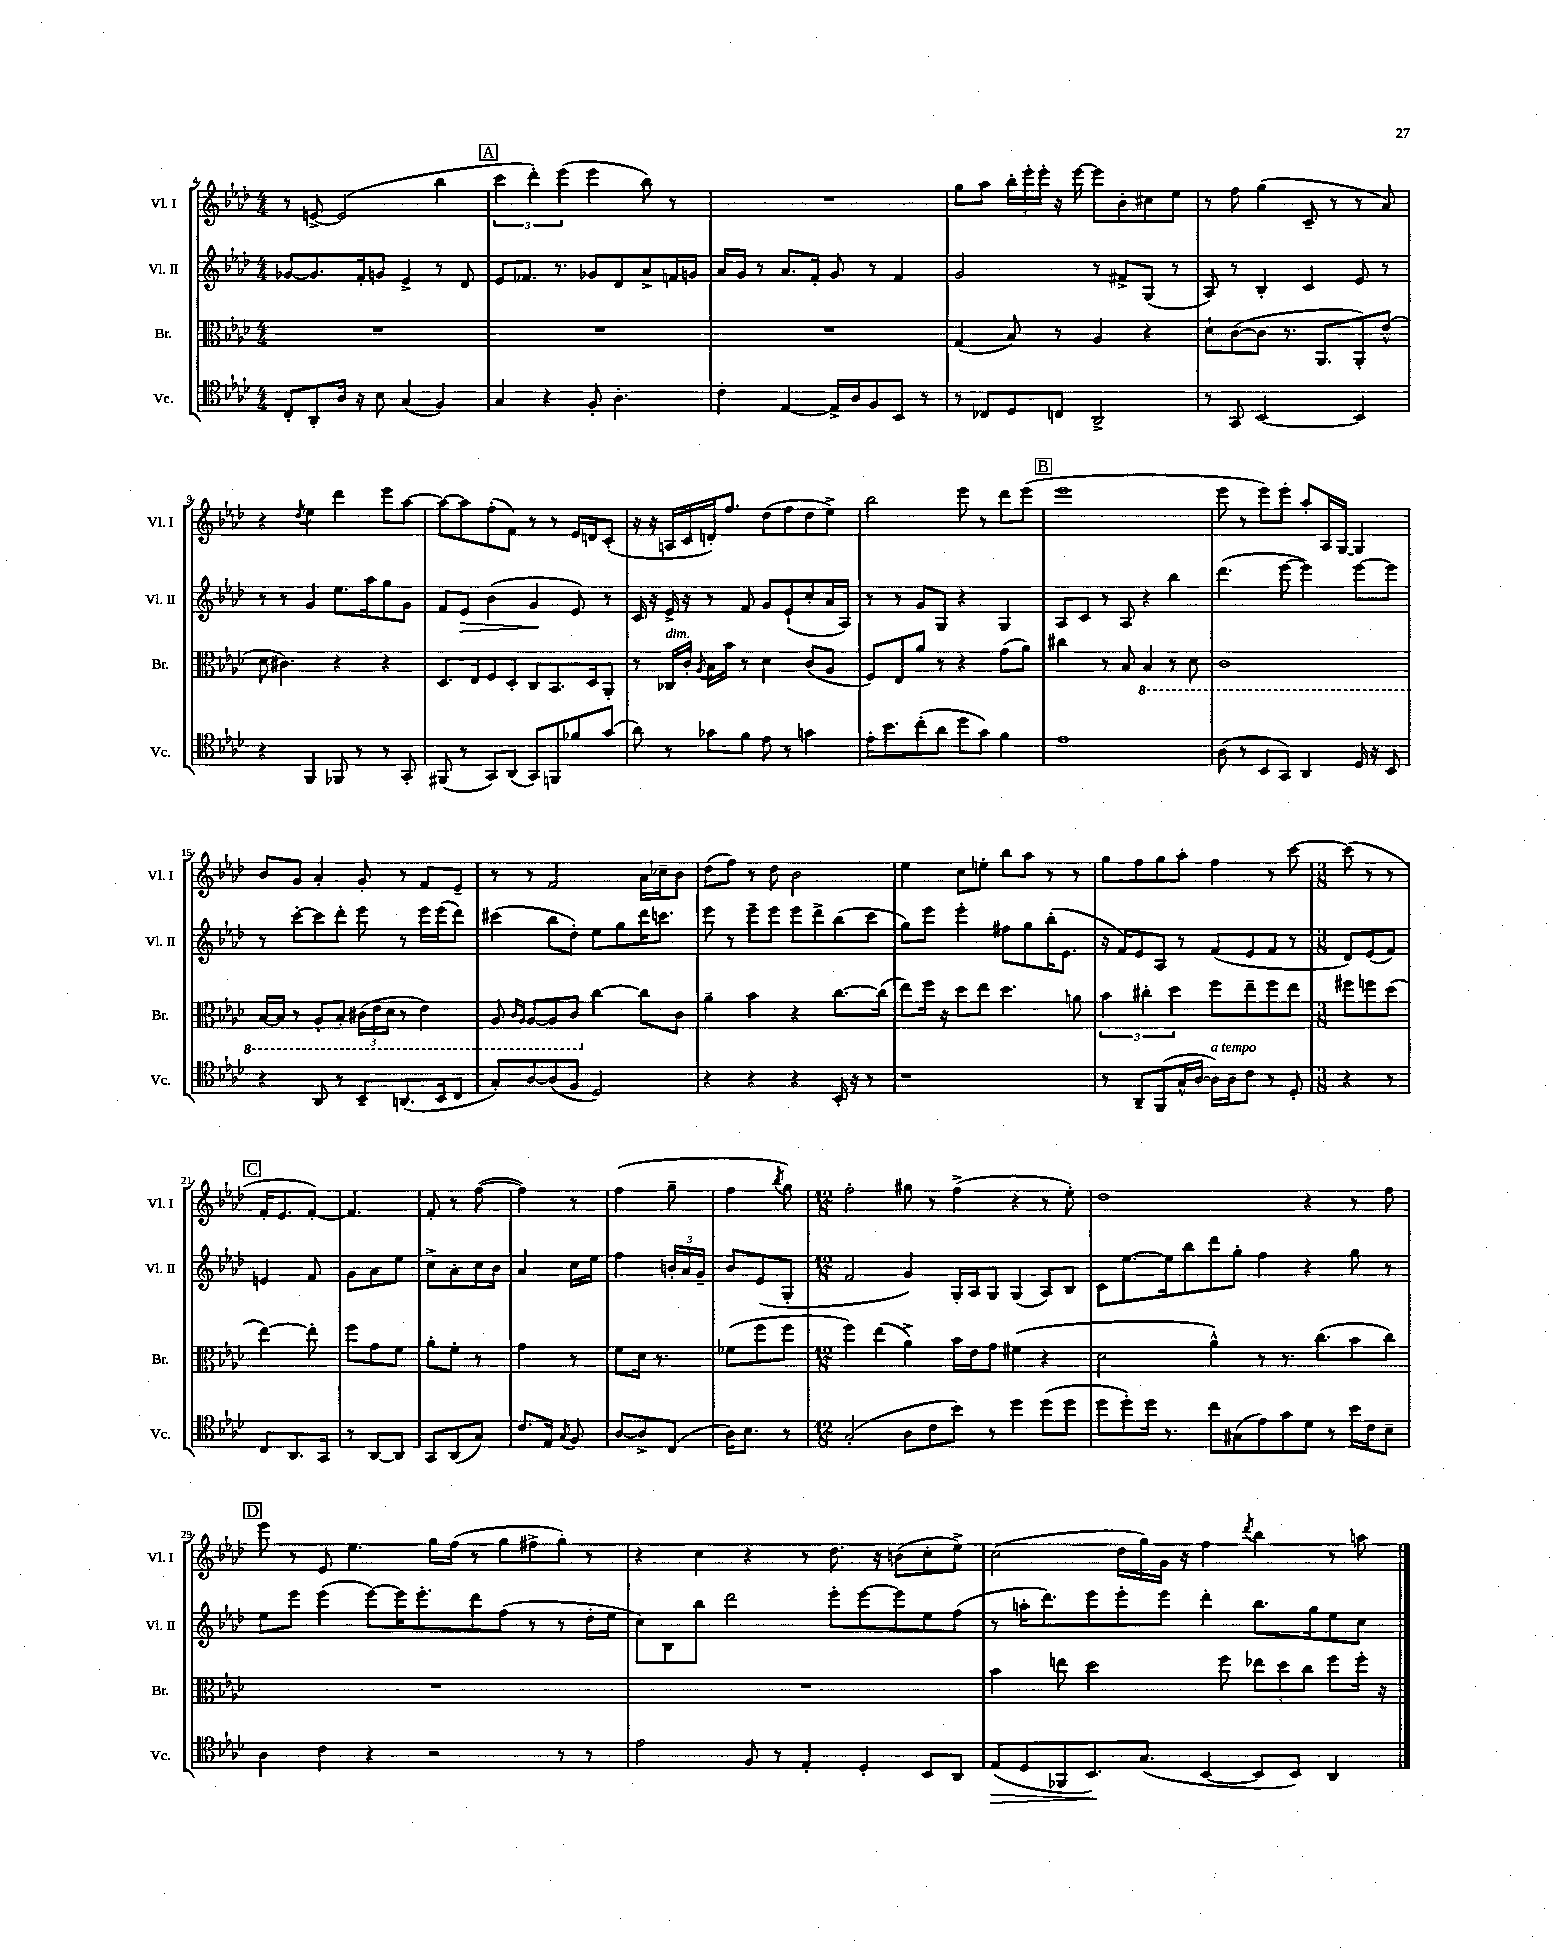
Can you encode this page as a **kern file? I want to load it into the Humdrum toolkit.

**kern	**dynam	**kern	**kern	**dynam	**kern
*part4	*part4	*part3	*part2	*part2	*part1
*staff4	*staff4	*staff3	*staff2	*staff2	*staff1
*I"Vc.	*	*I"Br.	*I"Vl. II	*	*I"Vl. I
*I'Vc.	*	*I'Br.	*I'Vl. II	*	*I'Vl. I
*clefC4	*	*clefC3	*clefG2	*	*clefG2
*k[b-e-a-d-]	*	*k[b-e-a-d-]	*k[b-e-a-d-]	*	*k[b-e-a-d-]
*M4/4	*	*M4/4	*M4/4	*	*M4/4
=4	=4	=4	=4	=4	=4
8C'/L	.	1r	[8g-X/L	.	8r
8AA-'/	.	.	8.g-/]	.	[8en^/
16A-/Jk	.	.	.	.	(2e/]
16r	.	.	16f'/k	.	.
8B-\	.	.	8gn/J	.	.
(4G/	.	.	4e-^/	.	.
4F/)	.	.	8r	.	4bb-\
.	.	.	8d-/	.	.
!!LO:REH:place=s1:t=A
=5	=5	=5	=5	=5	=5
4G/	.	1r	8e-/L	.	6ccc\
.	.	.	8.f-X/J	.	.
.	.	.	.	.	6ddd-'\)
4r	.	.	.	.	.
.	.	.	8.r	.	.
.	.	.	.	.	(6eee-\
8F'/	.	.	8g-X/L	.	4eee-\
4.A-'\	.	.	8d-/	.	.
.	.	.	8a-^/	.	8bb-\)
.	.	.	16fn/L	.	8r
.	.	.	16gn/JJ	.	.
=6	=6	=6	=6	=6	=6
4c'\	.	1r	16a-/LL	.	1r
.	.	.	16g/JJ	.	.
.	.	.	8r	.	.
[4E-/	.	.	8.a-/L	.	.
.	.	.	16f'/Jk	.	.
16E-^/LL]	.	.	8g/	.	.
16A-/J	.	.	.	.	.
8F/	.	.	8r	.	.
8BB-/J	.	.	4f/	.	.
8r	.	.	.	.	.
=7	=7	=7	=7	=7	=7
8r	.	(4G/	2g/	.	8gg\L
8C-X/L	.	.	.	.	8aa-\J
8D-/	.	8B-/)	.	.	24bb-'\LL
.	.	.	.	.	24eee-'\
.	.	.	.	.	24eee-'\JJ
8Cn/J	.	8r	.	.	16r
.	.	.	.	.	[16eee-\
2AA-^/	.	4A-/	8r	.	8eee-\L]
.	.	.	8f#X^/L	.	8b-'\
.	.	4r	(8G/J	.	8cc#X\
.	.	.	8r	.	8ee-\J
=8	=8	=8	=8	=8	=8
8r	.	8d-`\L	8A-/)	.	8r
8GG/	.	([8c\	8r	.	8ff\
[2BB-/	.	8c\J]	4B-'/	.	(4gg\
.	.	8.r	.	.	.
.	.	.	4c/	.	8c~/
.	.	8.AA-/L	.	.	.
.	.	.	.	.	8r
4BB-/]	.	8AA-'/)	8e-/	.	8r
.	.	(8e-^^/J	8r	.	8a-/)
!!LO:LB:g=z
=9	=9	=9	=9	=9	=9
4r	.	8d-\	8r	.	4r
.	.	4.c#X\)	8r	.	.
.	.	.	.	.	8qdd-/
4FF/	.	.	4g/	.	4ee-\
8FF-X/	.	4r	8.ee-\L	.	4ddd-\
8r	.	.	.	.	.
.	.	.	16aa-\k	.	.
8r	.	4r	8gg\	.	8eee-\L
8GG'/	.	.	8g\J	.	[8aa-\J
=10	=10	=10	=10	=10	=10
(8FF#X/	.	8.D-/L	8f/L	.	8aa-\L_
!	!	!	!	!LO:HP:b	!
8r	.	.	8e-/J	>	8aa-\]
.	.	16E-/k	.	.	.
8GG/L)	.	8F/	(4b-\	.	(8ff'\
(8AA-/J	.	8D-'/J	.	.	8f\J)
8GG/L)	.	8C/L	4g/	.	8r
8FFn/	.	8.BB-/	.	.	8r
8f-X/	.	.	8e-/)	]	16e-/LL
.	.	16D-/k	.	.	16dn/J
(8g/J	.	8AA-'/J	8r	.	(8c'/J
=11	=11	=11	=11	=11	=11
8a-\)	.	8r	16c/	.	16r
.	.	.	16r	.	16r
!	!	!LO:TX:a:i:t=dim.	!	!	!
8r	.	16C-X/LL	16e-^/	.	16An/LL
.	.	16c'/JJ	16r	.	16c/
.	.	8qA-/	.	.	.
8g-X\L	.	16B-\LL	8r	.	16dn'/J)
.	.	16b-\JJ	.	.	8.ff/J
8f\J	.	8r	8f/	.	.
8e-\	.	4d-\	8g/L	.	(8dd-\L
8r	.	.	(8e-`/	.	8ff\
4gn\	.	(8c/L	8cc'/	.	8dd-\
.	.	8A-/J	16a-/L	.	8ee-^\J)
.	.	.	16A-/JJ)	.	.
=12	=12	=12	=12	=12	=12
16e-'\KL	.	8F/L)	8r	.	2bb-\
8.b-\	.	.	.	.	.
.	.	8E-/	8r	.	.
(8cc'\	.	8a-/J	8g/L	.	.
8a-\J	.	8r	8G/J	.	.
8dd-\L	.	4r	4r	.	8eee-\
8g\J)	.	.	.	.	8r
4f\	.	(8g\L	4G/	.	8ddd-\L
.	.	8a-\J)	.	.	(8eee-\J
!!LO:REH:place=s1:t=B
=13	=13	=13	=13	=13	=13
1e-	.	4cc#X\	8A-/L	.	1eee-
.	.	.	8c/J	.	.
.	.	8r	8r	.	.
.	.	8B-/	8A-/	.	.
*	*	*8ba	*	*	*
.	.	4BB-/	4r	.	.
.	.	8r	4bb-\	.	.
.	.	8D-\	.	.	.
=14	=14	=14	=14	=14	=14
(8A-\	.	1C	(4.ddd-\	.	8eee-\
8r	.	.	.	.	8r
8BB-/L	.	.	.	.	8eee-\L)
8GG/J)	.	.	[8eee-\	.	8eee-'\J
4AA-/	.	.	4eee-\])	.	8aa-'/L
.	.	.	.	.	16A-/L
.	.	.	.	.	[16G/JJ
16D-/	.	.	[8eee-\L	.	4G/]
16r	.	.	.	.	.
8BB-/	.	.	8eee-\J]	.	.
!!LO:LB:g=z
=15	=15	=15	=15	=15	=15
4r	.	[16BB-/LL	8r	.	8b-/L
.	.	16BB-/JJ]	.	.	.
.	.	8r	[8ccc'\L	.	8g/J
8AA-/	.	8AA-'/L	8ccc\]	.	4a-'/
8r	.	8BB-'/J	8ddd-'\J	.	.
8BB-~/L	.	(24C#X\LL	8eee-\	.	8g'/
.	.	24E-\	.	.	.
.	.	24D-\JJ	.	.	.
(8.AAn/	.	8r	8r	.	8r
.	.	4E-\)	16eee-\LL	.	8f/L
16BB-/k	.	.	(16eee-\J	.	.
8C/J	.	.	8ddd-\J)	.	8e-~/J
=16	=16	=16	=16	=16	=16
8G'/L)	.	8AA-/	(4ccc#X\	.	8r
.	.	16qqC/LL	.	.	.
.	.	16qqAA-/JJ	.	.	.
[8A-/	.	[8AA-/L	.	.	8r
(8A-/]	.	8AA-/]	8bb-\L	.	2f/
8F/J	.	8C/J	8dd-'\J)	.	.
*	*	*X8ba	*	*	*
2D-/)	.	[4cc\	8ee-\L	.	.
.	.	.	8gg\	.	.
.	.	8cc\L]	16ddd-\K	.	16a-\LL
.	.	.	8.cccn\J	.	16cc-X~\J
.	.	8c\J	.	.	8b-\J
=17	=17	=17	=17	=17	=17
4r	.	4a-~\	8eee-\	.	(8dd-\L
.	.	.	8r	.	8ff\J)
4r	.	4b-\	8eee-~\L	.	8r
.	.	.	8eee-\J	.	8dd-\
4r	.	4r	8eee-\L	.	2b-\
.	.	.	8ddd-^\	.	.
16BB-'/	.	[8.cc\L	(8bb-\	.	.
16r	.	.	.	.	.
8r	.	.	8ccc\J	.	.
.	.	(16cc\Jk]	.	.	.
=18	=18	=18	=18	=18	=18
1r	.	8ee-\L)	8gg\L)	.	4ee-\
.	.	16ff\Jk	8eee-\J	.	.
.	.	16r	.	.	.
.	.	8dd-\L	4eee-'\	.	8cc\L
.	.	8ee-\J	.	.	8een'\J
.	.	4.dd-\	8ff#X\L	.	8bb-\L
.	.	.	8gg\	.	8aa-\J
.	.	.	(16bb-'\K	.	8r
.	.	.	8.e-\J	.	.
.	.	8an\	.	.	8r
=19	=19	=19	=19	=19	=19
8r	.	6b-\	16r	.	8gg\L
.	.	.	16f/KL)	.	.
8AA-~/L	.	.	8e-/	.	8ff\
.	.	6cc#X'\	.	.	.
(8FF/	.	.	8A-/J	.	8gg\
.	.	6dd-\	.	.	.
16G^^/L	.	.	8r	.	8aa-'\J
[16A-/JJ	.	.	.	.	.
!LO:TX:a:i:t=a tempo	!	!	!	!	!
16A-\LL])	.	8ff\L	(8f/L	.	4ff\
16A-\J	.	.	.	.	.
8c\J	.	8ee-~\	8e-/	.	.
8r	.	8ff\	8f/J	.	8r
8D-'/	.	8ee-\J	8r	.	[8ccc\
=20	=20	=20	=20	=20	=20
*M3/8	*	*M3/8	*M3/8	*	*M3/8
4r	.	8ff#X\L	8d-/L)	.	(8ccc\]
.	.	8ffn\	(8e-/	.	8r
8r	.	(8dd-\J	8f/J)	.	8r
!!LO:LB:g=z
!!LO:REH:place=s1:t=C
=21	=21	=21	=21	=21	=21
8C/L	.	[4ee-\)	4en/	.	16f'/KL
.	.	.	.	.	8.e-/
8.AA-/	.	.	.	.	.
.	.	8ee-'\]	8f/	.	[8f'/J)
16GG/Jk	.	.	.	.	.
=22	=22	=22	=22	=22	=22
8r	.	8ff\L	8g\L	.	4.f/]
[8AA-/L	.	8g\	8a-\	.	.
8AA-/J]	.	8f\J	8ee-\J	.	.
=23	=23	=23	=23	=23	=23
8GG/L	.	8a-'\L	8cc^\L	.	8f'/
(8AA-/	.	8f'\J	8a-'\	.	8r
8G/J)	.	8r	16cc\L	.	([8ff\
.	.	.	16b-\JJ	.	.
=24	=24	=24	=24	=24	=24
8.c/L	.	4g\	4a-/	.	4ff\])
16E-/Jk	.	.	.	.	.
8qG/	.	.	.	.	.
8F/	.	8r	16cc\LL	.	8r
.	.	.	16ee-\JJ	.	.
=25	=25	=25	=25	=25	=25
[8A-/L	.	8f\L	4ff\	.	(4ff\
8A-^/]	.	16d-\Jk	.	.	.
.	.	8.r	.	.	.
(8C/J	.	.	24bn'/LL	.	8gg~\
.	.	.	24a-/	.	.
.	.	.	24g~/JJ	.	.
=26	=26	=26	=26	=26	=26
16A-\KL)	.	(8f-X\L	8b-/L	.	4ff\
8.B-\J	.	.	.	.	.
.	.	8ff\	(8e-/	.	.
.	.	.	.	.	8qbb-/
8r	.	8ff\J	8G'/J	.	8gg\)
=27	=27	=27	=27	=27	=27
*M12/8	*	*M12/8	*M12/8	*	*M12/8
(2G'/	.	4ff\)	2f/	.	2ff'\
.	.	(4ee-\	.	.	.
8A-\L	.	4a-^\)	4g/)	.	8gg#X\
8c\	.	.	.	.	8r
8b-\J)	.	16b-\LL	16G'/LL	.	(4ff^\
.	.	16e-\J	16A-/J	.	.
8r	.	8g\J	8G/J	.	.
4dd-\	.	(4f#X\	(4G/	.	4r
(8dd-\L	.	4r	8A-/L)	.	8r
8dd-\J	.	.	8B-/J	.	8ee-'\)
=28	=28	=28	=28	=28	=28
8dd-\L	.	2d-\	8c\L	.	1dd-
8dd-'\)	.	.	[8.ee-\	.	.
16dd-\Jk	.	.	.	.	.
8.r	.	.	16ee-\k]	.	.
.	.	.	8bb-\	.	.
8cc\L	.	4a-^^\)	8ddd-\	.	.
(8G#X\	.	.	8gg'\J	.	.
8e-\)	.	8r	4ff\	.	.
8g\	.	8.r	.	.	.
8d-\J	.	.	4r	.	4r
.	.	(8.cc\L	.	.	.
8r	.	.	.	.	.
16b-\LL	.	8b-\	8gg\	.	8r
16c\J	.	.	.	.	.
8B-~\J	.	8cc\J)	8r	.	8ff\
!!LO:LB:g=z
!!LO:REH:place=s1:t=D
=29	=29	=29	=29	=29	=29
4A-\	.	1.r	8ee-\L	.	8eee-\
.	.	.	8eee-\J	.	8r
4c\	.	.	(4eee-\	.	8e-/
.	.	.	.	.	4.ee-\
4r	.	.	[8eee-\L)	.	.
.	.	.	16eee-\K]	.	.
.	.	.	8.eee-'\	.	.
2r	.	.	.	.	16gg\LL
.	.	.	.	.	(16ff\JJ
.	.	.	8ddd-\	.	8r
.	.	.	(8ff\J	.	8gg\L
.	.	.	8r	.	8ff#X^\
8r	.	.	8r	.	8gg'\J)
8r	.	.	16dd-'\LL	.	8r
.	.	.	16ee-\JJ	.	.
=30	=30	=30	=30	=30	=30
2e-\	.	1.r	8cc\L)	.	4r
.	.	.	8B-\	.	.
.	.	.	8bb-\J	.	4cc\
.	.	.	2ddd-\	.	.
8F/	.	.	.	.	4r
8r	.	.	.	.	.
4E-'/	.	.	.	.	8r
.	.	.	8eee-'\L	.	8.dd-\
4D-'/	.	.	[8eee-\	.	.
.	.	.	.	.	16r
.	.	.	8eee-\]	.	(8bn\L
8BB-/L	.	.	8ee-\	.	8cc'\
8AA-/J	.	.	(8ff\J	.	8ee-^\J)
=31	=31	=31	=31	=31	=31
!	!LO:HP:b	!	!	!	!
(8E-/L	>	4b-\	8r	.	(2cc\
8D-/	.	.	16aan'\KL	.	.
.	.	.	8.ddd-\)	.	.
8FF-X/	.	8een\	.	.	.
8.BB-/)	.	2dd-\	8eee-\	.	.
.	.	.	8eee-'\	.	16dd-\LL
(8.G/J	]	.	.	.	16gg\)
.	.	.	8eee-\J	.	16g\JJ
.	.	.	.	.	16r
[4BB-/	.	.	4ddd-'\	.	4ff\
.	.	8ff\	.	.	.
.	.	.	.	.	8qddd-/
8BB-/L]	.	12ee-X\L	8.bb-\L	.	4bb-\
.	.	12dd-\	.	.	.
8BB-/J)	.	.	.	.	.
.	.	12cc\J	.	.	.
.	.	.	16gg\k	.	.
4AA-/	.	8ff\L	8ee-\	.	8r
.	.	16ff'\Jk	8cc\J	.	8aan\
.	.	16r	.	.	.
==	==	==	==	==	==
*-	*-	*-	*-	*-	*-
